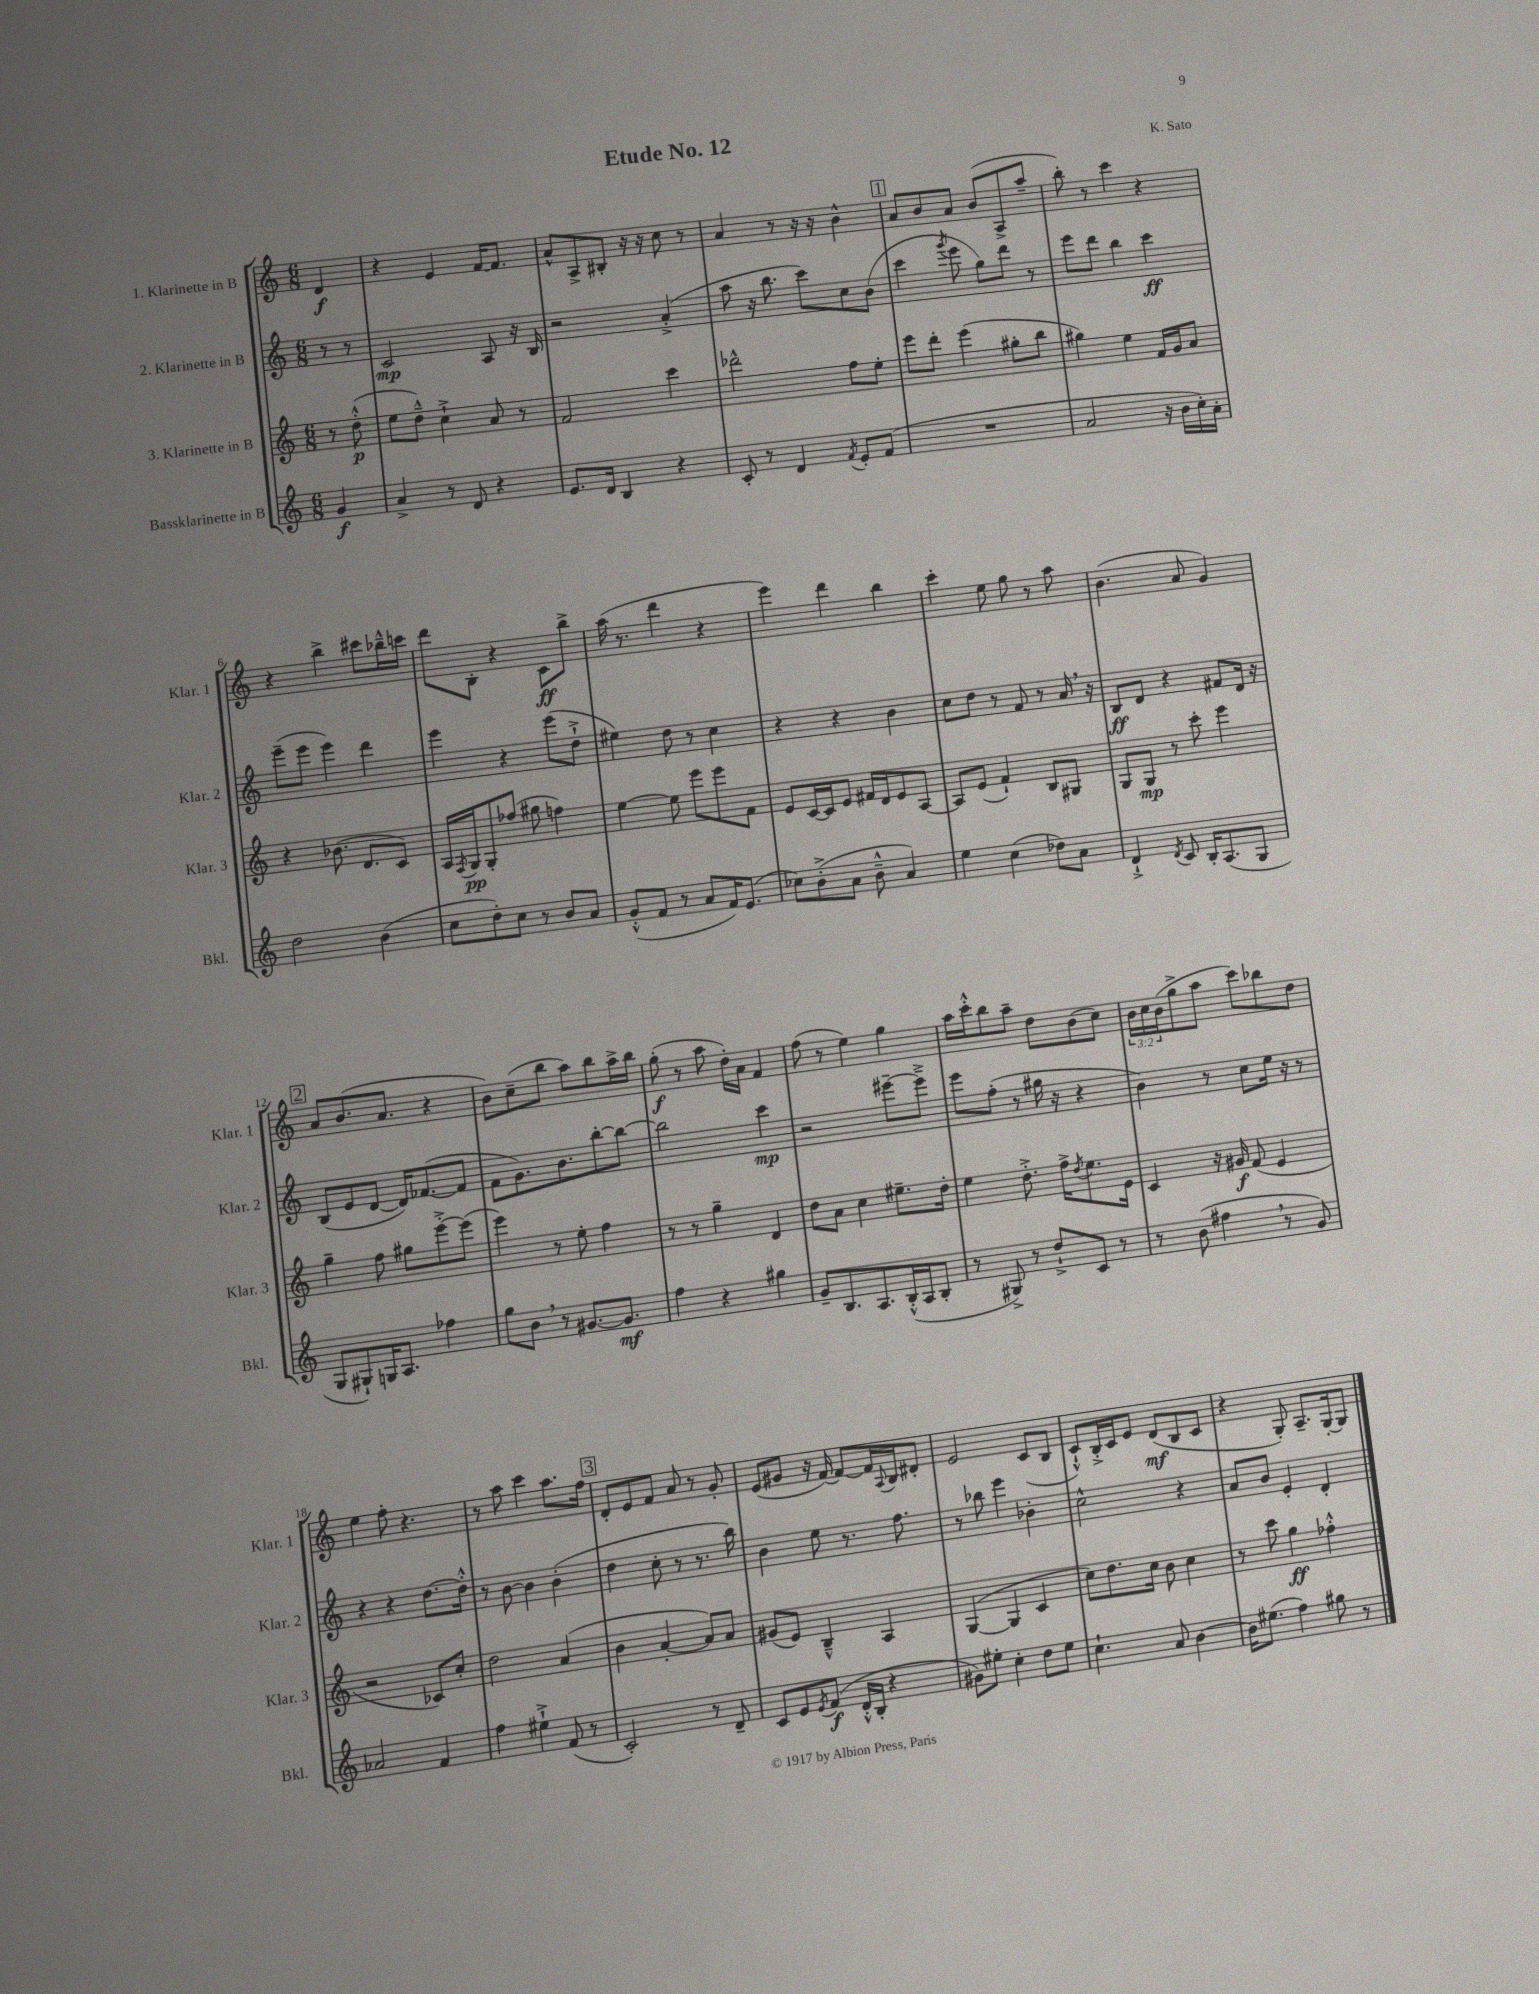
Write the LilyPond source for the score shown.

\header { title = "Etude No. 12" composer = "K. Sato" }
<<
\new StaffGroup <<
\new Staff = "s0" \with { instrumentName = "1. Klarinette in B" shortInstrumentName = "Klar. 1" } {
    \clef treble \key c \major \numericTimeSignature \time 6/8 \override Staff.TupletNumber.text = #tuplet-number::calc-fraction-text \partial 4
    d'4\f |
    r4 e'4 f'16~ f'8. |
    a'8-^ a8-> bis8-. r16 r16 c''8 r8 |
    a'4 r8 r16 r16 b'4-^ |
    \mark \markup { \box "1" } a'8 b'8 a'8 b'8( a8-> a''8-- |
    b''8-.) r8 c'''4 r4 |
    r4 b''4-> cis'''8 bes''16---^ c'''16 |
    d'''8 b8-. r4 c'8\ff b''8-> |
    a''16( r8. d'''4 r4 |
    e'''4) d'''4 b''4 |
    c'''4-. e''8 g''8 r8 a''8 |
    b'4.( a'8 g'4) |
    \mark \markup { \box "2" } a'8 b'8.( a'8. r4 |
    b'8) c''8--( b''8 a''8) b''8 a''16-> b''16 |
    g''8-.\f( r8 a''8 d''16-.) a'16 f'4 |
    f''8( r8 e''4) g''4 |
    a''16 c'''16-.-^ b''8 a''8-- d''8 b'8( c''8) |
    \tuplet 3/2 { b'16 c''16 b'16( } g''8-> a''8 c'''8) bes''8 d''8 |
    e''4 f''8-. r4. |
    r8 a''8 c'''4 a''8. f''16 |
    \mark \markup { \box "3" } d'8-. e'8 f'8 a'8 r8 g'8-. |
    e'8( gis'8 r16 f'16~) f'8~ f'16 \appoggiatura { a8 } b16 dis'8-. |
    e'2 c'8( b8 |
    c'8-!-^) b16-.-> c'16 e'8 d'8\mf( b8 c'8 |
    r4 g8-.) a8.-- g16~-. g8 \bar "|." |
}
\new Staff = "s1" \with { instrumentName = "2. Klarinette in B" shortInstrumentName = "Klar. 2" } {
    \clef treble \key c \major \numericTimeSignature \time 6/8 \partial 4
    r8 r8 |
    c'2\mp a8 r16 b16 |
    r2 a'4-.->( |
    a''8 r16 b''8. c'''8) c''8 b'8( |
    \mark \markup { \box "1" } c'''4 \acciaccatura { g'''8 } e'''8 g''8) d'''8 r8 |
    e'''8 d'''8 b''4 c'''4\ff |
    e'''8--( e'''8 e'''4) d'''4 |
    e'''4 r4 e'''8( d''8-!-> |
    eis''4) d''8 r8 c''4 |
    r4 r4 b'4 |
    c''8 d''8 r8 f'8 r8 a'16 \breathe r16 |
    b8\ff d'8 r4 fis'8 d'16 r16 |
    \mark \markup { \box "2" } b8( e'8 d'8~ d'16) fes'8.~( fes'8 |
    f'8 g'8.) b'8. b''8~-. b''8~ |
    b''2 c'''4\mp |
    r2 eis'''8~-- eis'''8---> |
    e'''8 f''8-.( r8 gis''16 r16 r4 |
    b'4) r8 c''8 e''16 r16 r8 |
    r4 r4 d''8.~ d''16-.-^ |
    r8 b'8~ b'4 b'4-.( |
    \mark \markup { \box "3" } d''4 c''8-. r8 r8. b''16) |
    b'4 e''8 r8. f''8. |
    r8 bes''8 e'''4 bes'4-. |
    c''2-^ r4 |
    a'8 b'8 e'4-. d'4-. \bar "|." |
}
\new Staff = "s2" \with { instrumentName = "3. Klarinette in B" shortInstrumentName = "Klar. 3" } {
    \clef treble \key c \major \numericTimeSignature \time 6/8 \partial 4
    r8 d''8-.-^\p( |
    e''8 d''8---^) c''4-!-> a'8 r8 |
    f'2 c'''4 |
    des'''2-^ f''8 e''8-. |
    \mark \markup { \box "1" } e'''8 d'''8-. e'''4( gis''8-. b''8 |
    gis''4) e''4 f'16 g'16 a'8 |
    r4 bes'8.( d'8. c'8) |
    a16 \acciaccatura { f8 } g16\pp g8-. fes''8( gis''8 f''4) |
    e''4~ e''8 e'''8 e'''8 f'8 |
    e'8 c'16~ c'16 e'8 fis'16 d'16 e'8 a8~ |
    a8 e'8( f'4-!) b8 gis8 |
    g8 g8\mp r8 c'''8-. e'''4 |
    \mark \markup { \box "2" } g''4-- f''8 gis''8 e'''8~-.-> e'''8( |
    e'''4) r8 e''8-. f''4 |
    r8 r8 g''4-- d'4 |
    d''8 a'8 c''4 eis''8.-- d''16-. |
    e''4 d''8.-.-> f''16-> \acciaccatura { d''8 } e''8. e'16 |
    c'4 r16 gis'16\f f'8( e'4 |
    r2 ces'8) c''8-. |
    d''2 a'4( |
    \mark \markup { \box "3" } b'4 a'4~-. a'8) a'8 |
    gis'8( e'8) b4---^ a4 |
    g4~( g4 c'4 |
    c''8) d''8. c''16 b'8 c''4 |
    r8 c'''8 g''4\ff fes''4-.-^ \bar "|." |
}
\new Staff = "s3" \with { instrumentName = "Bassklarinette in B" shortInstrumentName = "Bkl." } {
    \clef treble \key c \major \numericTimeSignature \time 6/8 \partial 4
    g'4\f |
    a'4-> r8 d'8 r4 |
    e'8. d'16 b4 r4 |
    c'8-. r8 d'4 \acciaccatura { f'8 } e'8-. f'8( |
    \mark \markup { \box "1" } R2. |
    a'2 r16 b'16 c''16-.) a'16-. |
    d''2 b'4( |
    c''8 d''8-.) c''8 r8 b'8 a'8 |
    g'8-.-^( f'8 r8 a'8 f'16) e'8.( |
    ces''8) b'8-.->( a'8 b'8---^ a'4) |
    e''4 c''4( des''8) a'8 |
    d'4-!-> \acciaccatura { d'8 } c'8 b16-. a8.( g8 |
    \mark \markup { \box "2" } g8 gis8-!) g16 a8. fes''4 |
    g''8 b'8 \breathe r8 gis'8.~ gis'8.\mf |
    f''4 r4 gis''4 |
    g'8-- b8. a8. b16-.-^( a16 b8-. |
    r8 gis8->) r8 d''8-!-> c'8 r8 |
    r8 b'8( fis''4 \breathe r8 g'8) |
    aes'2 f'4 |
    f''4 eis''4-!-> f'8( r8 |
    \mark \markup { \box "3" } c'2-.) r8 d'8-- |
    c'8 e'8 \acciaccatura { e'8 } f'8\f( d'16-.-^ b16-. r4 |
    gis'8) eis''8-. c''4-. d''8 eis''8 |
    c''4.-! a'8 b'4~ |
    b'16 eis''8.( f''4) gis''8 r8 \bar "|." |
}
>>
>>
